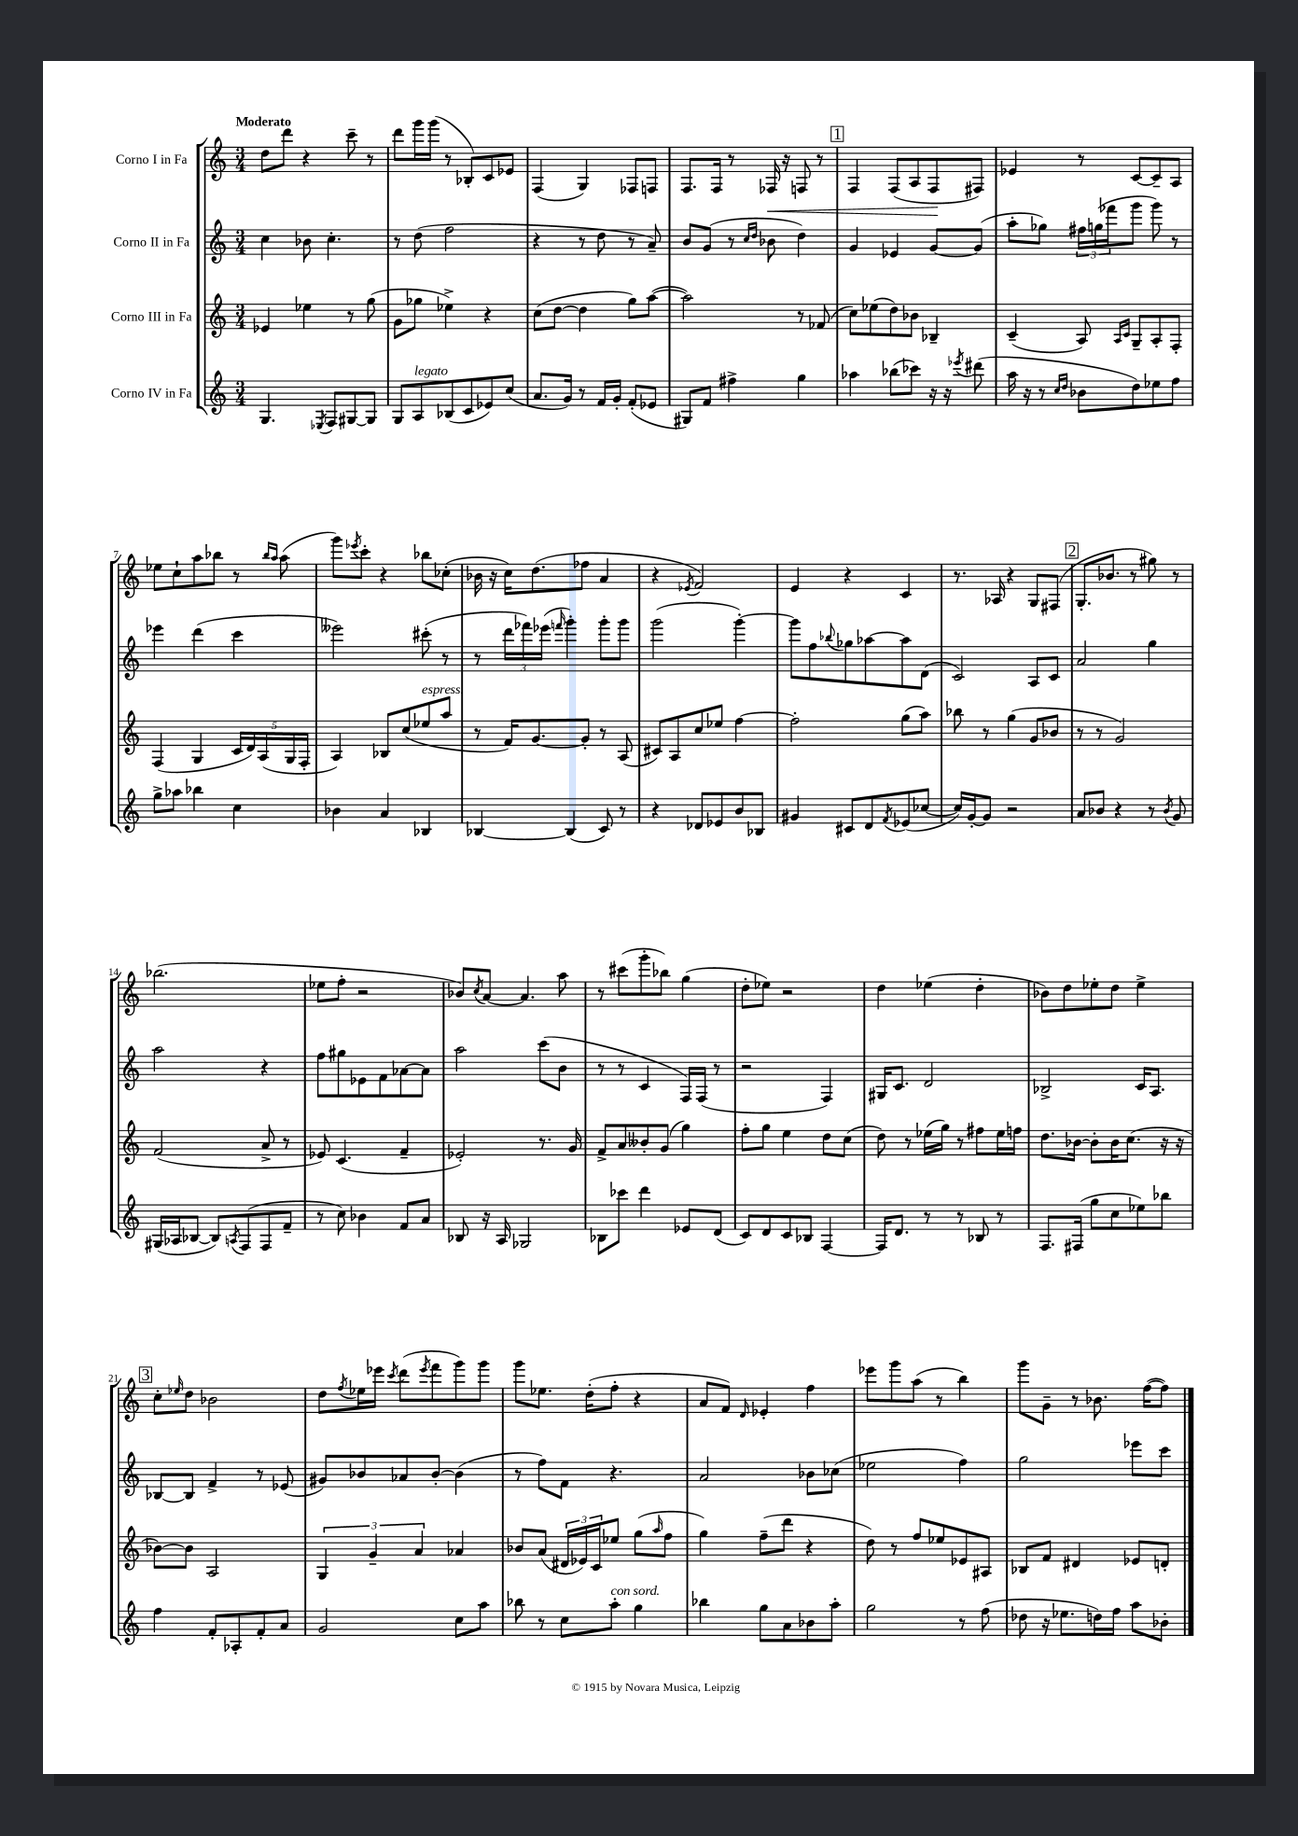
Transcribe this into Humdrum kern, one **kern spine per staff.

**kern	**kern	**kern	**kern	**dynam
*part4	*part3	*part2	*part1	*part1
*staff4	*staff3	*staff2	*staff1	*staff1
*I"Corno IV in Fa	*I"Corno III in Fa	*I"Corno II in Fa	*I"Corno I in Fa	*
*clefG2	*clefG2	*clefG2	*clefG2	*
*k[]	*k[]	*k[]	*k[]	*
*M3/4	*M3/4	*M3/4	*M3/4	*
=1	=1	=1	=1	=1
!	!	!	!LO:TX:a:B:t=Moderato	!
4.G/	4e-X/	4cc\	8dd\L	.
.	.	.	8ddd\J	.
.	4ee-X\	8b-X\	4r	.
8qE-X/	.	.	.	.
8F/L	.	4.cc'\	.	.
[8G#X/	8r	.	8ccc~\	.
8G#/J]	(8gg\	.	8r	.
=2	=2	=2	=2	=2
8G/L	8g\L	8r	8ddd\L	.
!LO:TX:a:i:t=legato	!	!	!	!
8A/	8gg-X\J	(8dd\	16ggg\L	.
.	.	.	(16ggg\JJ	.
(8B-X/	4ee-X^\)	2ff\	8r	.
8c/	.	.	8B-X'/L)	.
8e-X/)	4r	.	8c/	.
(8cc/J	.	.	8e-X/J	.
=3	=3	=3	=3	=3
8.a/L	(8cc\L	4r	(4F/	.
.	[8dd\J	.	.	.
16g/Jk)	.	.	.	.
8r	4dd\]	8r	4G/)	.
16f/LL	.	8dd\	.	.
16g'/JJ	.	.	.	.
(8f'/L	8gg\L)	8r	8F-X/L	.
8e-X/J	([8aa\J	8a~/)	8Fn/J	.
=4	=4	=4	=4	=4
8G#X/L)	2aa\])	8b/L	8.F/L	.
8f/J	.	(8g/J	.	.
.	.	.	16F/Jk	.
4ff#X^\	.	8r	8r	.
.	.	16qqcc/LL	.	.
.	.	16qqdd/JJ	.	.
!	!	!	!	!LO:HP:b
.	.	8b-X\	16F-X/	<
.	.	.	16r	.
4gg\	8r	4dd\)	8Fn/	.
.	(8f-X/	.	8r	.
!!LO:REH:place=s1:t=1
=5	=5	=5	=5	=5
4aa-X\	8cc\L)	4g/	4F/	.
.	(8ee-X\	.	.	.
(8bb-X\L	8dd\)	4e-X/	(8F/L	.
8ccc-X\J)	8b-X\J	.	8A/	.
16r	4B-X~/	[8g/L	8F/	.
16r	.	.	.	.
8qeee-X/	.	.	.	.
(8ddd#X\	.	(8g/J]	8F#X/J)	[
=6	=6	=6	=6	=6
16aa\	(4c~/	8aa'\L	4e-X/	.
16r	.	.	.	.
8r	.	8gg-X\J)	.	.
16qqcc/LL	.	.	.	.
16qqdd/JJ	.	.	.	.
8b-X\L	8A/)	24ff#X\LL	8r	.
.	.	(24ggn\	.	.
.	.	24fff-X\J	.	.
.	16qqA/LL	.	.	.
.	16qqc/JJ	.	.	.
8dd\)	8G~/L	8ggg\J	[8c/L	.
8ee-X\	8A'/	8ggg\)	8c~/]	.
8ff\J	8F'/J	8r	8A/J	.
!!LO:LB:g=z
=7	=7	=7	=7	=7
8gg^\L	(4F/	4eee-X\	8ee-X\L	.
8aa-X\J	.	.	8cc`\	.
4bb-X\	4G/	(4ddd\	8aa\	.
.	.	.	8bb-X\J	.
4cc\	20c/LL	4ccc\	8r	.
.	20d/)	.	.	.
.	(20A/	.	.	.
.	.	.	16qqbb-/LL	.
.	.	.	16qqaa/JJ	.
.	.	.	(8aa\	.
.	20G/	.	.	.
.	20F'/JJ	.	.	.
=8	=8	=8	=8	=8
4b-X\	4A/)	2eee--X\)	8ggg\L)	.
.	.	.	8qeee-X/	.
.	.	.	8ccc'\J	.
4a/	8B-X/L	.	4r	.
.	(8cc/	.	.	.
!	!LO:TX:a:i:t=espress.	!	!	!
4B-X/	8ee-X/	(8ccc#X'\	8bb-X\L	.
.	8aa/J	8r	(8cc-X'\J	.
=9	=9	=9	=9	=9
[4B-X/	8r	8r	16b-X\	.
.	.	.	16r	.
.	16f/KL)	24ddd\LL	16cc\KL)	.
.	.	24fff-X\)	.	.
.	[8.g/	.	(8.dd\	.
.	.	(24eee-X\JJ	.	.
.	.	16qqfffn/	.	.
(4B-/]	.	4ggg'\)	.	.
.	8g'/J]	.	8ff-X\J	.
8c/)	8r	8ggg'\L	4a/	.
8r	(8A/	8ggg\J	.	.
=10	=10	=10	=10	=10
4r	8c#X/L)	(2ggg\	4r	.
.	8A/	.	.	.
.	.	.	8qe-X/	.
8d-X/L	8cc/	.	2f/)	.
8e-X/	8ee-X/J	.	.	.
8b/	[4ff\	[4ggg'\)	.	.
8B-X/J	.	.	.	.
=11	=11	=11	=11	=11
4g#X/	2ff'\]	8ggg\L]	4e/	.
.	.	8ff\	.	.
.	.	8qqbb-X/	.	.
8c#X/L	.	8gg-X\	4r	.
8d/	.	[8aa-X\	.	.
8qf/	.	.	.	.
(8e-X/	(8gg\L	8aa-\]	4c/	.
[8cc-X/J	8aa\J)	(8d\J	.	.
=12	=12	=12	=12	=12
16cc-/LL])	8bb-X\	2c/)	8.r	.
[16g'/J	.	.	.	.
8g/J]	8r	.	.	.
.	.	.	16A-X/	.
2r	(4gg\	.	4r	.
.	8g/L	8A/L	8G/L	.
.	8b-X/J	8c/J	(8F#X/J	.
!!LO:REH:place=s1:t=2
=13	=13	=13	=13	=13
8a/L	8r	2a/	8.G'/L	.
8b-X/J	8r	.	.	.
.	.	.	8.b-X/J	.
4r	2g/)	.	.	.
.	.	.	8r	.
8r	.	4gg\	8gg#X\)	.
8qb-/	.	.	.	.
8g/	.	.	8r	.
!!LO:LB:g=z
=14	=14	=14	=14	=14
(16G#X/LL	(2f/	2aa\	(2.bb-X\	.
16A-X/J	.	.	.	.
[8B-X/J	.	.	.	.
8B-/L])	.	.	.	.
8qAn/	.	.	.	.
(8F/	.	.	.	.
8F/	8a^/	4r	.	.
8f~/J	8r	.	.	.
=15	=15	=15	=15	=15
8r	8e-X/)	8ff\L	8ee-X\L	.
8cc\)	(4.c/	8gg#X\	8ff'\J	.
4b-X\	.	8e-X\	2r	.
.	.	8f\	.	.
8f/L	4f~/	[8a-X\	.	.
8a/J	.	8a-\J]	.	.
=16	=16	=16	=16	=16
8B-X/	2e-X'/)	2aa\	8b-X/L)	.
.	.	.	8qcc/	.
16r	.	.	[8a/J	.
16A/	.	.	.	.
2G-X/	.	.	4.a/]	.
.	8.r	(8ccc\L	.	.
.	.	8b\J	8aa\	.
.	16g/	.	.	.
=17	=17	=17	=17	=17
8B-X\L	8f^/L	8r	8r	.
8ccc-X\J	8a/	8r	(8ccc#X\L	.
4ddd\	8b--X'/	4c/	8ggg'\	.
.	(8g/J	.	8bb-X\J)	.
8e-X/L	4gg\)	16F/LL)	(4gg\	.
.	.	(16F/JJ	.	.
(8d/J	.	8r	.	.
=18	=18	=18	=18	=18
8c/L)	8ff'\L	2r	8dd'\L	.
8d/	8gg\J	.	8ee-X\J)	.
8c/	4ee\	.	2r	.
8B-X/J	.	.	.	.
[4F/	8dd\L	4F/)	.	.
.	(8cc\J	.	.	.
=19	=19	=19	=19	=19
16F/KL]	8dd\)	16G#X/KL	4dd\	.
8.d/J	.	8.c/J	.	.
.	8r	.	.	.
8r	(16ee-X\LL	2d/	(4ee-X\	.
.	16gg\JJ)	.	.	.
8r	8r	.	.	.
8B-X/	8ff#X\L	.	4dd'\	.
8r	16ee-\L	.	.	.
.	16ffn\JJ	.	.	.
=20	=20	=20	=20	=20
8.F/L	8.dd\L	2B-X^/	8b-X\L)	.
.	.	.	8dd\	.
(16F#X/Jk	[16b-X\Jk	.	.	.
8gg\L	8b-'\L]	.	8ee-X'\	.
8cc\	16b-\K	.	8dd\J	.
.	(8.cc\J	.	.	.
8ee-X\)	.	16c/KL	4ee-^\	.
.	.	8.A/J	.	.
8bb-X\J	16r	.	.	.
.	16r	.	.	.
!!LO:LB:g=z
!!LO:REH:place=s1:t=3
=21	=21	=21	=21	=21
4ff\	[8b-X\L)	[8B-X/L	8cc'\L	.
.	.	.	16qqee-X/	.
.	8b-\J]	8B-/J]	8dd\J	.
8f'/L	2A/	4f^/	2b-X\	.
8A-X'/	.	.	.	.
8f'/	.	8r	.	.
8a/J	.	(8e-X/	.	.
=22	=22	=22	=22	=22
2g/	6G/	8g#X/L)	8dd\L	.
.	.	.	8qff/	.
.	.	8b-X/	16ee-X\L	.
.	6g~/	.	.	.
.	.	.	16eee-X\JJ	.
.	.	.	8qccc/	.
.	.	8a-X/	(8ddd\L	.
.	6a/	.	.	.
.	.	.	8qeee-/	.
.	.	[8b-'/J	8fff\	.
8cc\L	4a-X/	(4b-\]	8ggg\)	.
8aa\J	.	.	8ggg\J	.
=23	=23	=23	=23	=23
8bb-X\	8b-X/L	8r	8ggg\L	.
8r	(8a/J	8ff\L)	8.ee-X\J	.
8cc\L	24d#X/LL	8f\J	.	.
.	24e-X/)	.	.	.
.	.	.	(16dd'\KL	.
.	24c/J	.	.	.
!LO:TX:a:i:t=con sord.	!	!	!	!
8aa'\J	8ee-X/J	4.r	8ff'\J	.
4gg\	(8gg\L	.	4r	.
.	16qqaa/	.	.	.
.	8ff\J	.	.	.
=24	=24	=24	=24	=24
4bb-X\	4gg\)	2a/	8a/L	.
.	.	.	8f/J)	.
.	.	.	16qqd/	.
8gg\L	(8ff~\L	.	4e-X'/	.
8a\	8ddd\J	.	.	.
8b-X\	4r	8b-X\L	4ff\	.
8aa'\J	.	(8cc-X\J	.	.
=25	=25	=25	=25	=25
2gg\	8dd\)	2ee-X\	8eee-X\L	.
.	8r	.	8ggg\	.
.	8ff/L	.	(8aa\J	.
.	8ee-X/	.	8r	.
8r	8e-X/	4ff\)	4bb\)	.
(8ff\	8A#X/J	.	.	.
=26	=26	=26	=26	=26
8dd-X\	8B-X/L	2gg\	8ggg\L	.
16r	8f/J	.	8g~\J	.
8.ee-X\L	.	.	.	.
.	4d#X/	.	8r	.
16ddn\L)	.	.	8.b-X\	.
16ff\JJ	.	.	.	.
8aa\L	8e-X/L	8eee-X\L	.	.
.	.	.	([16ff\KL	.
8b-X'\J	8dn'/J	8ccc\J	8ff\J])	.
==	==	==	==	==
*-	*-	*-	*-	*-
